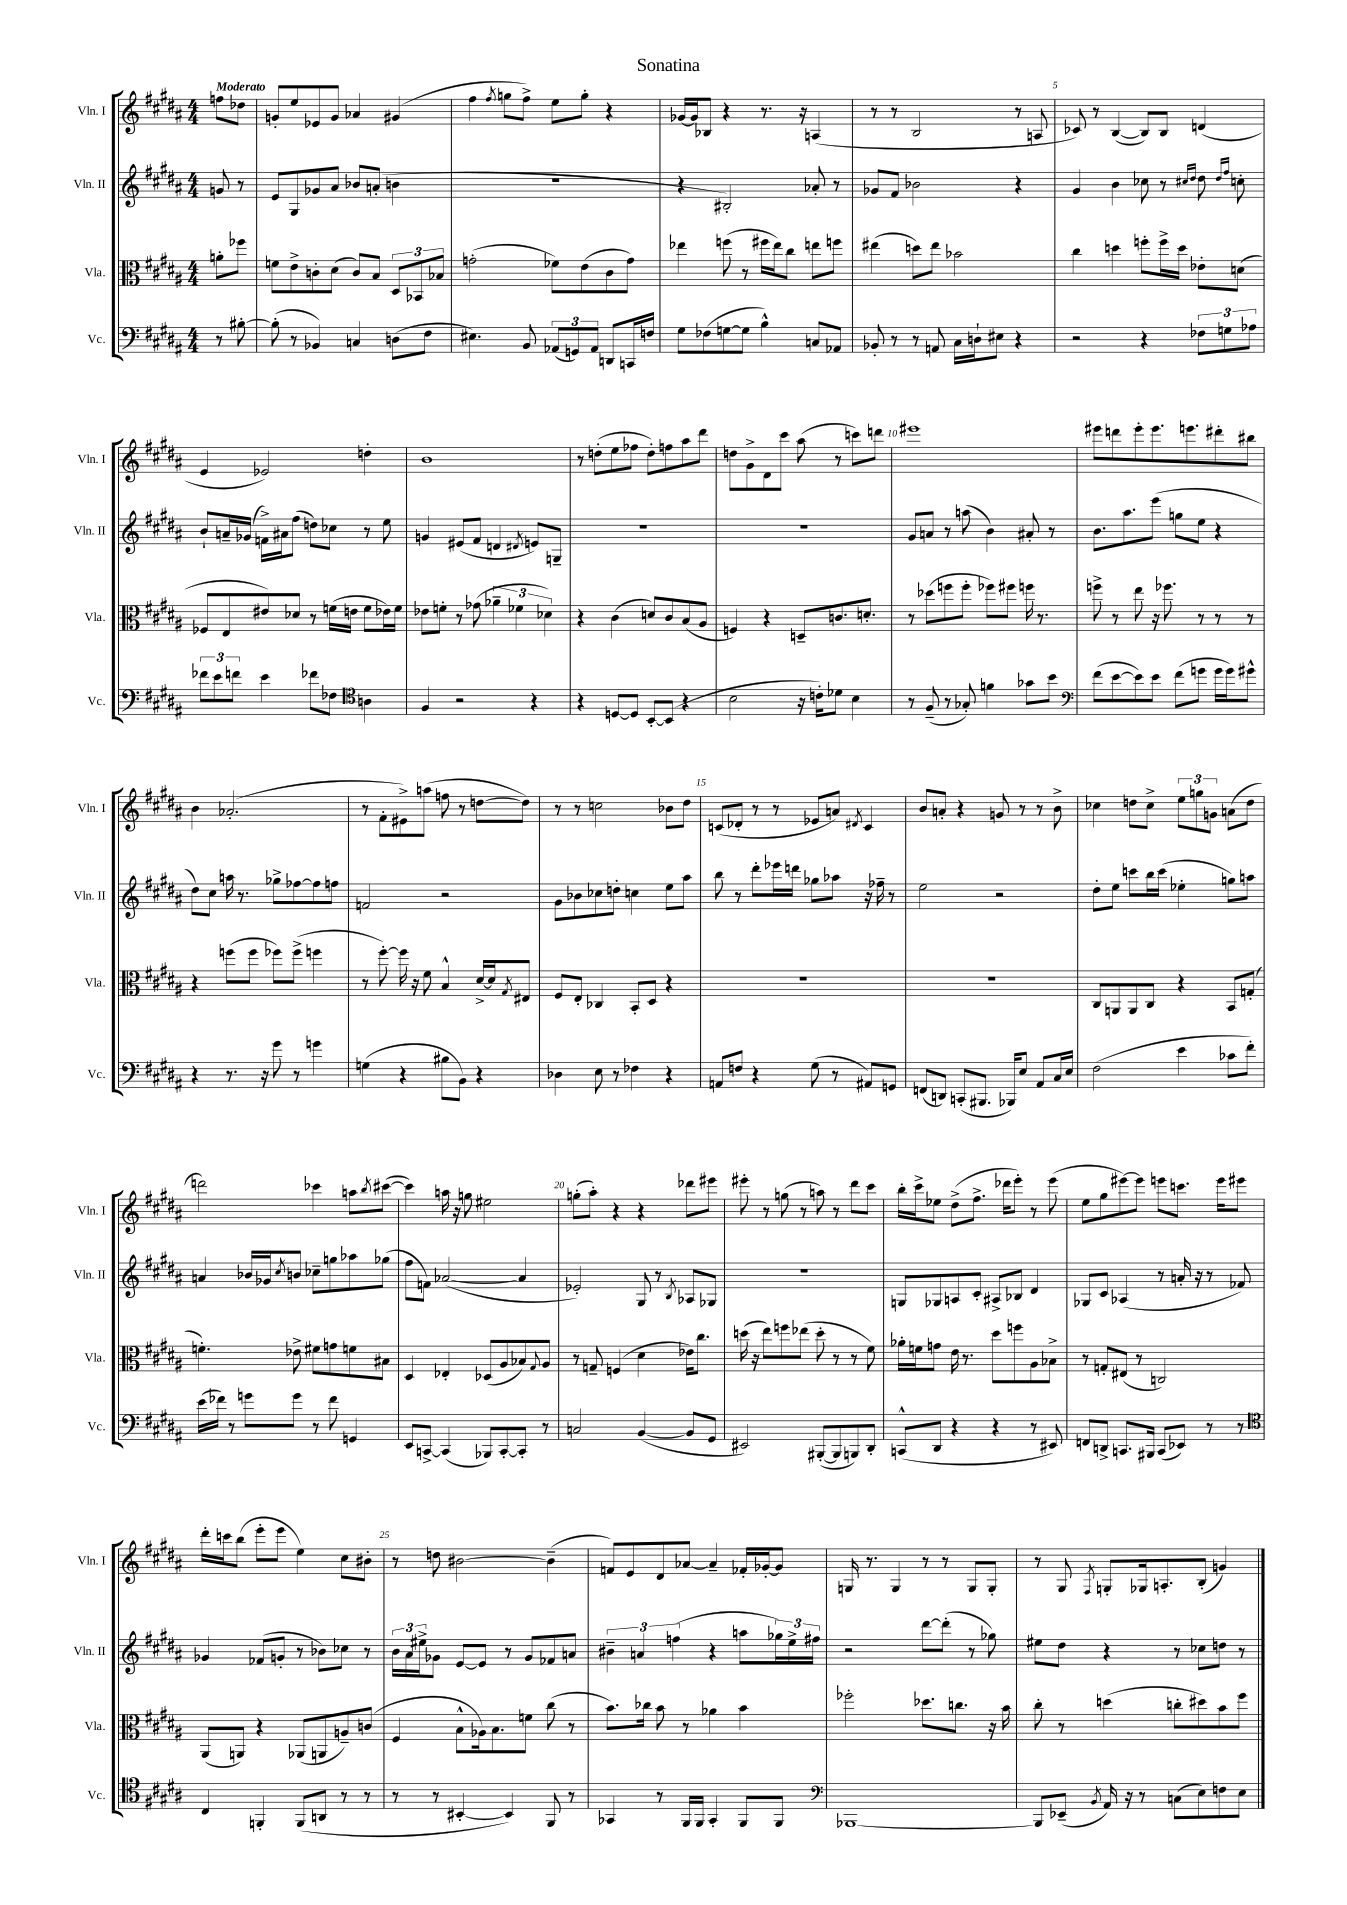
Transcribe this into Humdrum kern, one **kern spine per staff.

**kern	**kern	**kern	**kern
*part4	*part3	*part2	*part1
*staff4	*staff3	*staff2	*staff1
*I"Vc.	*I"Vla.	*I"Vln. II	*I"Vln. I
*I'Vc.	*I'Vla.	*I'Vln. II	*I'Vln. I
*clefF4	*clefC3	*clefG2	*clefG2
*k[f#c#g#d#a#]	*k[f#c#g#d#a#]	*k[f#c#g#d#a#]	*k[f#c#g#d#a#]
*M4/4	*M4/4	*M4/4	*M4/4
=	=	=	=
!	!	!	!LO:TX:a:B:t=Moderato
8r	8an'\L	8gn/	8ffn\L
[8B#X'\	8ff-X\J	8r	8dd-X\J
=1	=1	=1	=1
(8B#'\]	8fn\L	8e/L	8gn'/L
8r	8e^\	8G#/	8ee/
4BB-X/)	8cn'\	8g-X/	8e-X/
.	(8d#\J	8a#/J	8g/J
4Cn/	8c/L)	8b-X/L	4a-X/
.	8B/J	(8an'/J	.
(8Dn\L	12D#/L	4bn\	(4g#X/
.	12BB-X/	.	.
8F#\J	.	.	.
.	12B-X/J	.	.
=2	=2	=2	=2
4.E#X\)	(2gn'\	1r	4ff#\
.	.	.	8qff#/
.	.	.	8ggn\L
8BB/	.	.	8ff#^\J)
(12AA-X/L	8f-X\L)	.	8ee\L
12GGn/)	.	.	.
.	(8e\	.	8gg'\J
12AA-/J	.	.	.
8DDn/L	8c#\	.	4r
16CCn/L	8g\J)	.	.
16Fn/JJ	.	.	.
=3	=3	=3	=3
8G#\L	4ee-X\	4r	[16g-X/LL
.	.	.	16g-/J]
(8F-X\	.	.	8B-X/J
[8Gn\	(8ffn\	2B#X'/)	4r
8G\J]	8r	.	.
4B^^\)	16ff#X\LL	.	8.r
.	16ee-\J)	.	.
.	8cc#\J	.	.
.	.	.	16r
8Cn/L	8een\L	8a-X'/	(4An/
8AA-X/J	8ffn\J	8r	.
=4	=4	=4	=4
8BB-X'/	(4ee#X\	8g-X/L	8r
8r	.	8f#/J	8r
8r	8ddn\L)	2b-X\	2B/
8AAn/	8ee#\J	.	.
16C#\LL	2b-X\	.	.
16Dn`\J	.	.	.
8E#X\J	.	.	.
4r	.	4r	8r
.	.	.	8An/
=5	=5	=5	=5
2r	4cc#\	4g#/	8c-X/)
.	.	.	8r
.	4ddn\	4b\	([4B/
4r	8ffn'\L	8cc-X\	8B/L])
.	16ff^\L	8r	8B/J
.	16dd\JJ	.	.
.	.	16qqcc#X/LL	.
.	.	16qqdd#/JJ	.
12F-X\L	8e-X'\L	8dd#\	(4dn/
12Gn\	.	.	.
.	.	16qqdd#/LL	.
.	.	16qqff#/JJ	.
.	(8dn\J	8ccn'\	.
12A-X\J	.	.	.
!!LO:LB:g=z
=6	=6	=6	=6
12f-X\L	8F-X/L	8b`/L	4e/
12e\	.	.	.
.	8E/	16an~/L	.
12fn\J	.	.	.
.	.	(16g-X/JJ	.
4e\	8e#X/)	16fn^\LL)	2e-X/)
.	.	16a#X\J	.
.	8d-X/J	(8ff#\J	.
8f-X\L	8r	8ddn\L)	.
8F-X\J	(16fn\LL	8cc-X\J	.
.	16en\JJ	.	.
*clefC4	*	*	*
4An\	8f\L	8r	4ddn'\
.	16e-X\L)	8ee\	.
.	16f\JJ	.	.
=7	=7	=7	=7
4F#/	8e-X\L	4gn/	1b
.	8fn'\J	.	.
2r	8r	(8e#X/L	.
.	(8g-X\	8f#/J	.
.	6a-X~\	4dn/	.
.	6f-X\	.	.
.	.	8qd#X/	.
4r	.	8en/L)	.
.	6d-X\)	.	.
.	.	8Gn~/J	.
=8	=8	=8	=8
4r	4r	1r	8r
.	.	.	(8ddn'\L
[8Dn/L	(4c#\	.	8ee\
8D/J]	.	.	8ff-X\J
[8BB'/L	8dn/L)	.	8dd'\L)
(8BB/J]	8c#/	.	8ffn\
4r	(8B/	.	8aa#\
.	8A#/J	.	8ddd#\J
=9	=9	=9	=9
2B\	4Fn/)	1r	8ddn\L
.	.	.	8g#^\
.	4r	.	8d#\
.	.	.	8ccc#\J
16r	8Dn~/L	.	(8aa#\
16cn'\KL)	.	.	.
8d-X\J	8.cn/	.	8r
4B\	.	.	8cccn\L)
.	8.dn'/J	.	.
.	.	.	8dddn\J
=10	=10	=10	=10
8r	8r	8g#/L	1eee#X
(8F#~/	(8dd-X\L	8an/J	.
8r	8ffn\	8r	.
8G-X'/)	8ff'\J	(8aan\	.
4fn\	8ff-X\L)	4b\)	.
.	8ff#X\J	.	.
8g-X\L	16ffn\	8a#X'/	.
.	8.r	.	.
8b\J	.	8r	.
=11	=11	=11	=11
*clefF4	*	*	*
(8f#\L	8ffn^\	8.b\L	8eee#X\L
[8e\	8r	.	8dddn\
.	.	8.aa#\	.
8e\])	8ee\	.	8eee#'\
8e\J	16r	(8eee\J	8.eee#\
.	8.ff-X\	.	.
(8f#\L	.	8ggn\L	.
.	.	.	8.eeen\
8gn\J	8r	8ee\J	.
16g\LL	8r	4r	8ddd#X'\
16g\J)	.	.	.
8g#X^^\J	8r	.	8bb#X\J
!!LO:LB:g=z
=12	=12	=12	=12
4r	4r	8dd#\L)	4b\
.	.	8cc#\J	.
8.r	(8ffn\L	16aan\	(2.a-X'/
.	.	8.r	.
.	8ff\J	.	.
16r	.	.	.
8g#\	8ff-X\L)	8gg-X^\L	.
8r	(8ff-^\J	[8ff-X\	.
4gn\	4ffn\	8ff-\]	.
.	.	8ffn\J	.
=13	=13	=13	=13
(4Gn\	8r	2fn/	8r
.	[8ff#'\)	.	8f#'\L
4r	16ff#\]	.	8e#X^\)
.	16r	.	.
.	8f#\	.	(8aan\J
8B#X\L	4B^^/	2r	8ffn\
8BB\J)	.	.	8r
4r	[16d#^/LL	.	[8ddn\L
.	16d#/J]	.	.
.	8qG#/	.	.
.	8E#X/J	.	8dd\J])
=14	=14	=14	=14
4D-X\	8F#/L	8g#\L	8r
.	8E'/J	8b-X\	8r
8E\	4C-X/	8cc-X\	2ccn\
8r	.	8ddn'\J	.
4F-X\	8BB'/L	4ccn\	.
.	8D#/J	.	.
4r	4r	8ee\L	8b-X\L
.	.	8aa#\J	8dd#\J
=15	=15	=15	=15
8AAn/L	1r	8bb\	(8cn/L
8Fn/J	.	8r	8d-X'/J
4r	.	8ddd#'\L	8r
.	.	16eee-X\L	8r
.	.	16dddn\JJ	.
(8G#\	.	8gg-X\L	8e-X/L
8r	.	8aa-X\J	8an/J)
.	.	.	8qd#X/
8AA#X/L)	.	16r	4c/
.	.	16ff-X~\	.
8GGn/J	.	8r	.
=16	=16	=16	=16
(8FFn/L	1r	2ee\	8b/L
8DDn/J)	.	.	8an'/J
(8CCn'/L	.	.	4r
8.BBB#X/J	.	.	.
.	.	2r	8gn/
16BBB-X/KL)	.	.	.
8E/J	.	.	8r
8AA#/L	.	.	8r
16C#/L	.	.	8b^\
16E/JJ	.	.	.
=17	=17	=17	=17
(2F#\	8C#/L	8dd#'\L	4cc-X\
.	8AAn/	8ee\J	.
.	8AA/	8cccn\L	8ddn\L
.	8C#/J	16bb\L	8cc-^\J
.	.	(16ccc\JJ	.
4e\	4r	4ee-X'\	12ee\L
.	.	.	12ggn\
.	.	.	12gn\J
8c-X\L	8BB/L	8ggn\L)	(8an\L
8f#'\J)	(8Gn'/J	8aan\J	8dd\J
!!LO:LB:g=z
=18	=18	=18	=18
(16e\LL	4.fn'\)	4an/	2dddn\)
16f-X\JJ)	.	.	.
8r	.	.	.
8gn\L	.	16b-X/LL	.
.	.	16g-X/J	.
.	.	8qcc#/	.
8g\J	8e-X^\	8bn/J	.
8r	8f#X\L	8cc-X~\L	4ccc-X\
8f-\	8gn\	8ggn\	.
4GGn/	8fn\	8aa-X\	8aan\L
.	.	.	8qbb/
.	8B#X\J	(8gg-X\J	([8ccc#X\J
=19	=19	=19	=19
8EE/L	4D#/	8ff#\L	4ccc#\])
[8CCn^/J	.	8fn\J)	.
(4CC/]	4E-X'/	([2a-X/	16aan\
.	.	.	16r
.	.	.	8ggn\
8BBB-X/L)	(8D-X/L	.	2ee#X\
[8CC'/	8A#/	.	.
8CC'/J]	8B-X/)	4a-/]	.
.	8qqG#/	.	.
8r	8A#/J	.	.
=20	=20	=20	=20
2Cn/	8r	2e-X'/)	(8ggn'\L
.	8Gn~/	.	8aa#'\J)
.	(4Fn/	.	4r
([4BB/	4d#\	8G#/	4r
.	.	8r	.
.	.	8qB/	.
8BB/L]	16e-X\KL)	8A-X/L	8ddd-X\L
.	8.cc#\J	.	.
8GG#/J	.	8G-X/J	8eee#X\J
=21	=21	=21	=21
2EE#X/)	(16ddn\	1r	8eee#X'\
.	16r	.	.
.	8ee\L)	.	8r
.	8ffn\	.	(8ggn\
.	(8ee-X\J	.	8r
([8BBB#X'/L	8dd'\	.	8aan\)
8BBB#/]	8r	.	8r
8BBBn/)	8r	.	8ddd#\L
8DD#'/J	8f#\)	.	8ccc#\J
=22	=22	=22	=22
(8CCn^^/L	16a-X'\LL	8Gn/L	16bb'\LL
.	16fn\J	.	16ccc#^\J
8DD#/J	8gn\J	8G-X/	8ee-X\J
4r	16e\	8An/	(8dd#^\L
.	8.r	.	.
.	.	8c#'/J	8.ff#^\J
4r	8dd#\L	8A#X^/L	.
.	.	.	16ddd-X\KL
.	8ffn\	8B-X/J	8eee'\J)
8r	8A#\	4d#/	8r
8EE#X/)	8B-X^\J	.	(8eee\
=23	=23	=23	=23
8FFn/L	8r	8G-X/L	8ee\L
8DDn^/J	8Gn'/L	8c#/J	8gg#\
8.CCn/L	(8E#X/J	(4A-X/	[8eee#X\)
.	8r	.	8eee#\J]
16BBB#X/Jk	.	.	.
(8CC/L	2Cn/)	8r	8eeen\L
8EE-X/J)	.	16an'/	8.cccn\J
.	.	16r	.
8r	.	8r	.
.	.	.	16eee\KL
8r	.	8f-X/)	8eee#X\J
!!LO:LB:g=z
=24	=24	=24	=24
*clefC4	*	*	*
4C#/	(8AA#/L	4g-X/	16ddd#'\LL
.	.	.	16cccn\J
.	8AAn/J)	.	(8bb\J
4FFn'/	4r	(8f-X/L	8eee'\L
.	.	8gn'/J	8eee\J
(8FF/L	(8AA-X/L	8r	4ee\)
8AAn/J	8AAn/	8b-X\L)	.
8r	8An~/)	8cc-X\J	8cc#\L
8r	(8cn/J	8r	8b#X'\J
=25	=25	=25	=25
8r	4F#/	24b\LL	8r
.	.	24a#\	.
.	.	24ee#X^\J	.
8r	.	8g-X\J	8ddn\
[4BB#X'/	8B^^\L	[8e/L	[2b#X\
.	16A-X\k)	8e/J]	.
.	8.B\	.	.
4BB#/])	.	8r	.
.	8fn\J	8g-/L	.
8FF#/	(8cc#\	8f-X/	(4b#~\]
8r	8r	8an/J	.
=26	=26	=26	=26
4GG-X/	8.b\L)	6b#X~\	8fn/L)
.	.	.	8e/
.	.	6an/	.
.	16cc-X\Jk	.	.
8r	8b\	.	8d#/
.	.	(6ffn\	.
16FF#/LL	8r	.	[8a-X/J
16FF#/JJ	.	.	.
4GG-'/	4a-X\	4r	4a-~/]
8FF#/L	4b\	8aan\L	16f-X'/LL
.	.	.	[16g-X'/J
8FF#/J	.	24gg-X\L)	8g-/J]
.	.	24ee^\	.
.	.	24ff#X\JJ	.
=27	=27	=27	=27
*clefF4	*	*	*
[1BBB-X	2ff-X'\	2r	16Gn/
.	.	.	8.r
.	.	.	4G/
.	8.dd-X\L	[8ddd#\L	8r
.	.	(8ddd#'\J]	8r
.	8.ccn\J	.	.
.	.	8r	8G/L
.	16r	8gg-X\)	8G'/J
.	16b\	.	.
=28	=28	=28	=28
8BBB-/L]	8cc#'\	8ee#X\L	8r
(8EE-X~/J	8r	8dd#\J	8G#/
8qBB/	.	.	8qF#/
16AA#/)	(4ddn\	4r	8Gn'/L
16r	.	.	.
8r	.	.	16G-X/k
.	.	.	8.An'/
(8Cn\L	8ccn'\L	8r	.
8E\)	8dd#X\)	8cc-X\L	(8B'/J
8Fn\	8b\	8ddn\J	4gn/)
8E\J	8ff#\J	8r	.
==	==	==	==
*-	*-	*-	*-
